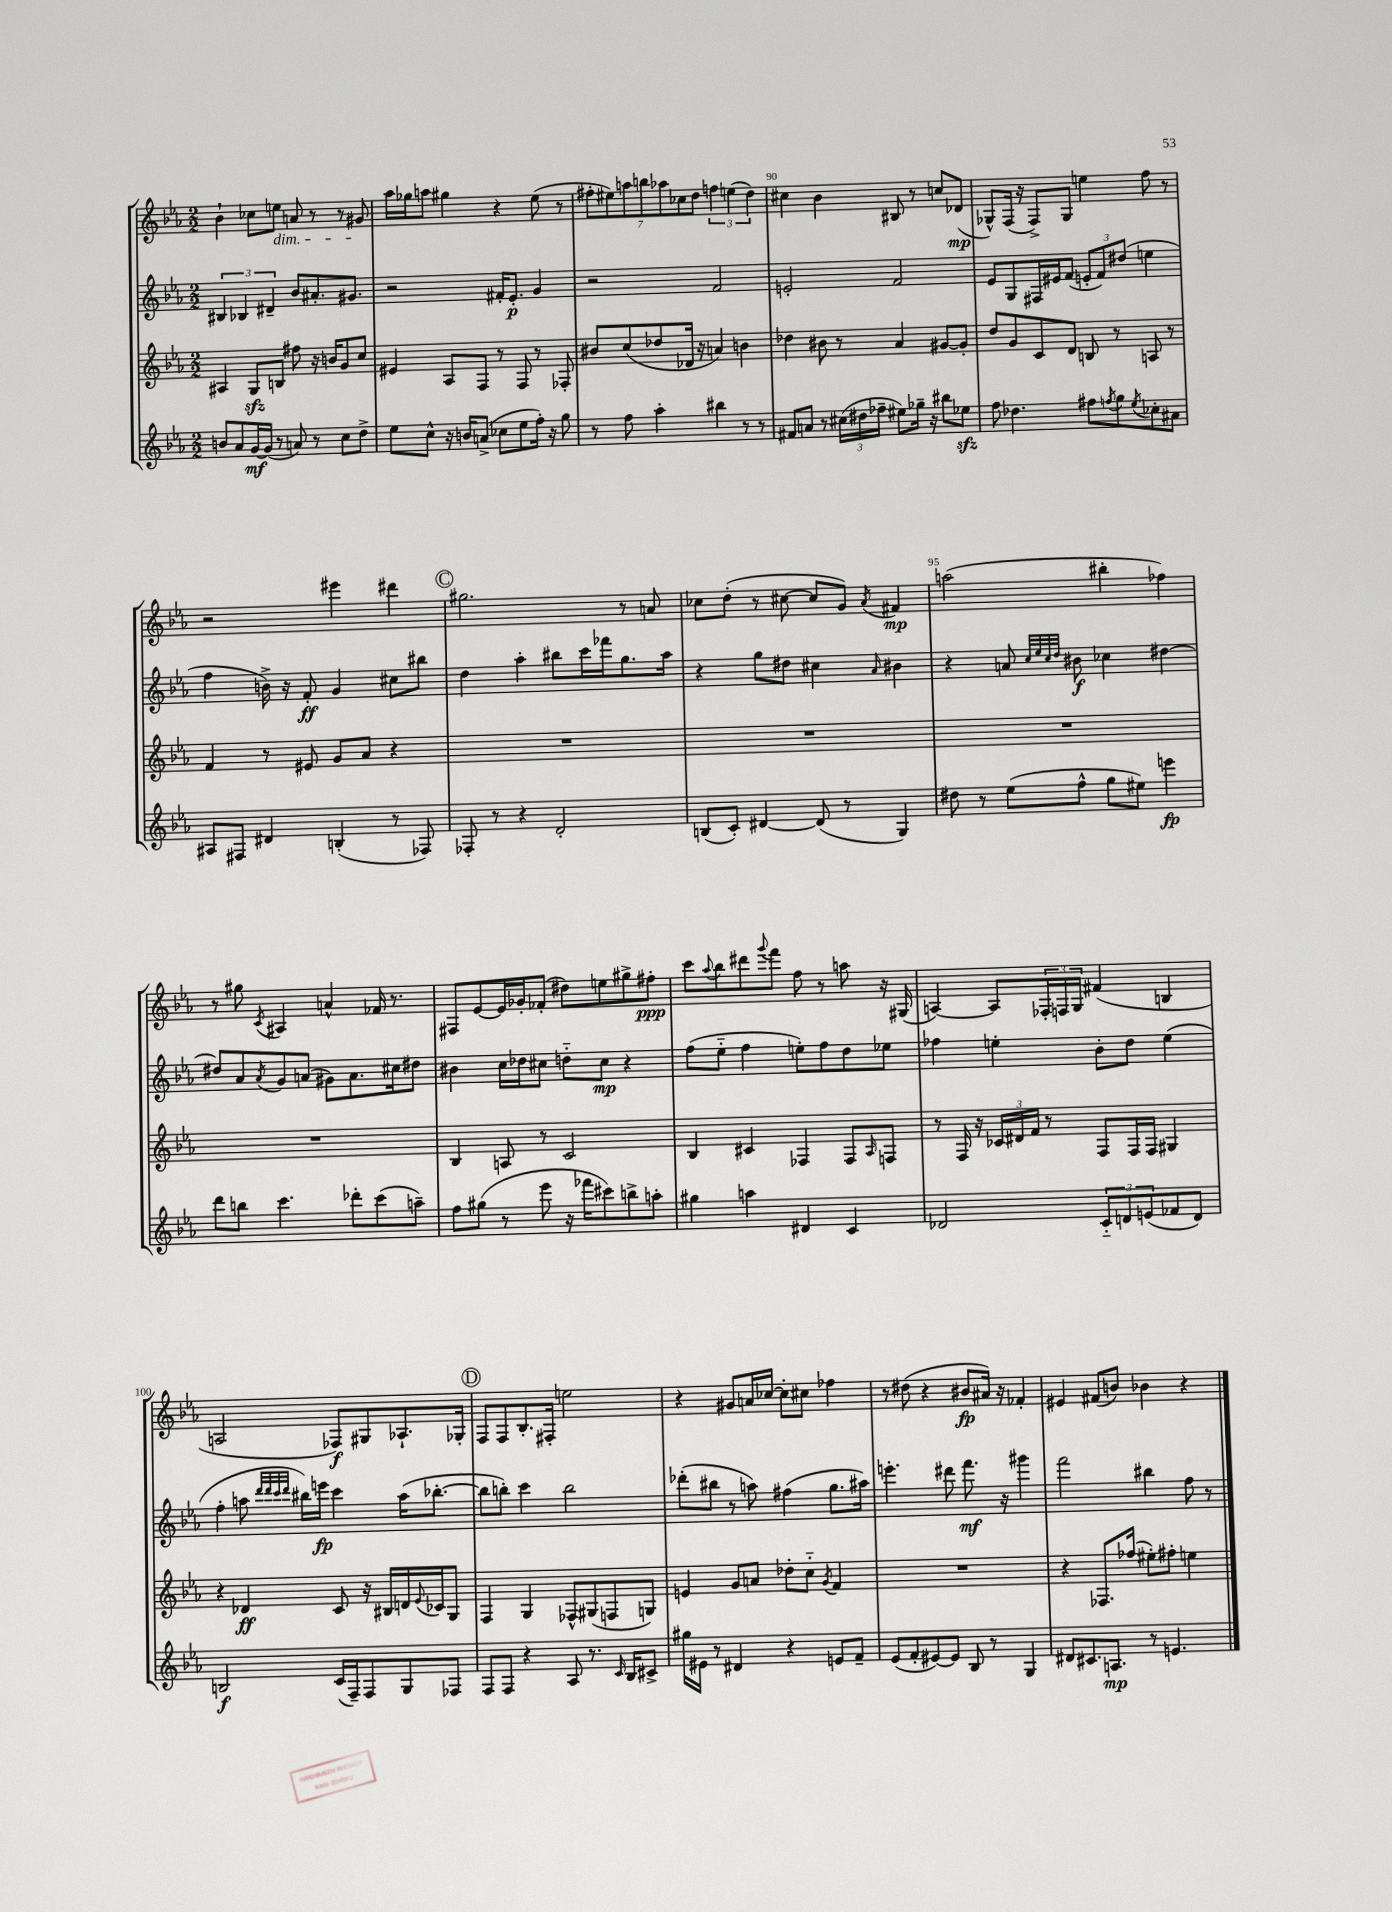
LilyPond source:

<<
\new StaffGroup <<
\new Staff = "s0" {
    \clef treble \key ees \major \numericTimeSignature \time 2/2
    bes'4-! ces''8 e''8\dim a'8 r8 r8 gis'8\! |
    aes''16 ges''16 a''8 gis''4 r4 ees''8( r8 |
    \tuplet 7/4 { fis''8-. eis''8) a''8 b''8 aes''8 ces''8 d''8 } \tuplet 3/2 { f''4 e''4( d''4) } |
    cis''4 bes'4 bis8 r8 c''8 des'8\mp( |
    ges8-^) f16( r16 f8->) ges8 e''4 f''8 r8 |
    r2 eis'''4 dis'''4 |
    \mark \markup { \circle "C" } gis''2. r8 a'8 |
    ces''8 d''8-.( r8 cis''8~ cis''8 g'8) \acciaccatura { aes'8 } fis'4\mp |
    a''2( bis''4-. fes''4) |
    r8 gis''8 \acciaccatura { c'8 } ais4 a'4-^ fes'16 r8. |
    fis8 ees'8~ ees'16 ges'16-. fes'8-.( dis''8) e''8 gis''8-> fis''8-.\ppp |
    c'''8 \appoggiatura { aes''8 } bes''8 dis'''8 \appoggiatura { g'''8 } f'''8 f''8 r8 a''8 r16 gis16( |
    a4~) a8 \tuplet 3/2 { fes16-. f16 g16 } fis'4( b4 |
    a2 fes8\f) gis8 aes8.-! ges16-. |
    \mark \markup { \circle "D" } f8 f8 bes8.-. fis16-. e''2 |
    r4 gis'8 a'16 ces''16~ ces''8-. cis''8 fes''4 |
    r8 dis''8( r4 bis'8\fp ais'16) r16 fes'4-. |
    eis'4 fis'8( b'8) bes'4 r4 \bar "|." |
}
\new Staff = "s1" {
    \clef treble \key ees \major \numericTimeSignature \time 2/2
    \tuplet 3/2 { bis4 bes4 dis'4-- } bes'8 ais'8.-. gis'8. |
    r2 fis'16-. ees'8.-.\p g'4 |
    r2 f'2 |
    e'2-. f'2 |
    ees'8 g8 fis16 eis'16 f'8( \tuplet 3/2 { e'8-. f'8) dis''8( } e''4 |
    f''4 b'16->) r16 f'8-.\ff g'4 cis''8 bis''8 |
    \mark \markup { \circle "C" } d''4 aes''4-. bis''8 c'''16 fes'''16 g''8. aes''16 |
    r4 g''8 dis''8 cis''4 \grace { aes'16 } bis'4 |
    r4 a'8 \grace { c''32 ees''32 c''32 d''32 } bis'8\f ces''4 dis''4~ |
    dis''8 aes'8 \acciaccatura { aes'8 } g'8 a'8( gis'8) a'8. cis''16 dis''8 |
    bis'4 c''16 des''16 cis''8 d''8-_ cis''8\mp r4 |
    f''8( ees''8-_ f''4 e''8-.) f''8 d''8 ees''8 |
    fes''4 e''4-. bes'8-. d''8 e''4( |
    f''4-. a''8 \grace { d'''32 d'''32 c'''32 d'''32 } bis''16) e'''16\fp c'''4 a''16( bes''8.~-. |
    \mark \markup { \circle "D" } bes''8 b''8-.) c'''4 b''2 |
    des'''8-.( bis''8 r8 a''8) fis''4( g''8. ais''16) |
    e'''4.-. dis'''8 f'''8.\mf r16 gis'''4 |
    f'''2 bis''4 f''8 r8 \bar "|." |
}
\new Staff = "s2" {
    \clef treble \key ees \major \numericTimeSignature \time 2/2
    ais4 g8\sfz b8 fis''8 r16 b'16 g'8 c''8 |
    eis'4 aes8 f8 r8 f8 r8 fes8-. |
    bis'8 c''8( des''8 des'16 r16 a'4) b'4 |
    des''4 bis'8 r8 aes'4 gis'8~ gis'8-. |
    d''8 g'8 c'8 d'8 b8 r8 a8 r8 |
    f'4 r8 eis'8 g'8 aes'8 r4 |
    \mark \markup { \circle "C" } R1 |
    R1 |
    R1 |
    R1 |
    bes4 a8 r8 c'2 |
    bes4 cis'4 fes4 fes8 \grace { aes16 } f8 |
    r8 f16 r16 \tuplet 3/2 { ces'16 dis'16 f'16 } r8 f8 f16 f16 gis4 |
    r4 des'4\ff c'8 r16 bis16 d'16 \appoggiatura { ees'8 } ces'16 g8 |
    \mark \markup { \circle "D" } f4 g4 fes8-^ gis8( f8 g8) |
    e'4 g'8 a'8 des''8-. c''8-_ \acciaccatura { g'8 } f'4 |
    R1 |
    r4 fes8. fes''16( eis''8-.) fis''8-. e''4 \bar "|." |
}
\new Staff = "s3" {
    \clef treble \key ees \major \numericTimeSignature \time 2/2
    b'8 aes'8 g'16~\mf g'16( r8 a'8) r8 c''8 d''8-> |
    ees''8 c''8-^ r16 b'16 a'8->( ces''8 ees''8 f''16-.) r16 g''8 |
    r8 f''8 aes''4-. bis''4 r8 r8 |
    fis'8 a'8 r8 \tuplet 3/2 { cis''16( dis''16 fes''16-- } eis''8) ges''16-- r16 bis''8 ees''8\sfz |
    f''8 des''4. fis''8 \acciaccatura { f''8 } g''8 \acciaccatura { ees''8 } ces''8-. ais'8 |
    ais8 fis8 dis'4 b4-.( r8 fes8) |
    \mark \markup { \circle "C" } fes8-. r8 r4 d'2-. |
    b8( c'8-.) dis'4~ dis'8( r8 g4) |
    dis''8 r8 ees''8( f''8-^ g''8 eis''8) e'''4\fp |
    d'''8 b''8 c'''4. des'''8-. c'''8( a''8--) |
    f''8 gis''8( r8 ees'''8 r16 fes'''16 cis'''8) b''8-> a''8-. |
    gis''4 a''4 dis'4 c'4 |
    des'2 \tuplet 3/2 { c'8-_ d'8 e'8( } fes'8 d'8) |
    b2\f c'16( f16--) f8 g8 fes8 |
    \mark \markup { \circle "D" } f8 f8 r4 aes8 r8. \grace { c'16 } bes16 cis'8-> |
    gis''16 eis'16 r8 dis'4 r4 e'8 f'8-- |
    ees'8( f'8-. eis'8~) eis'8 bes8 r8 g4 |
    dis'8 cis'8. a8.\mp r8 e'4. \bar "|." |
}
>>
>>
\layout { \context { \Score currentBarNumber = #87 \override BarNumber.break-visibility = ##(#f #t #t) barNumberVisibility = #(every-nth-bar-number-visible 5) } }
